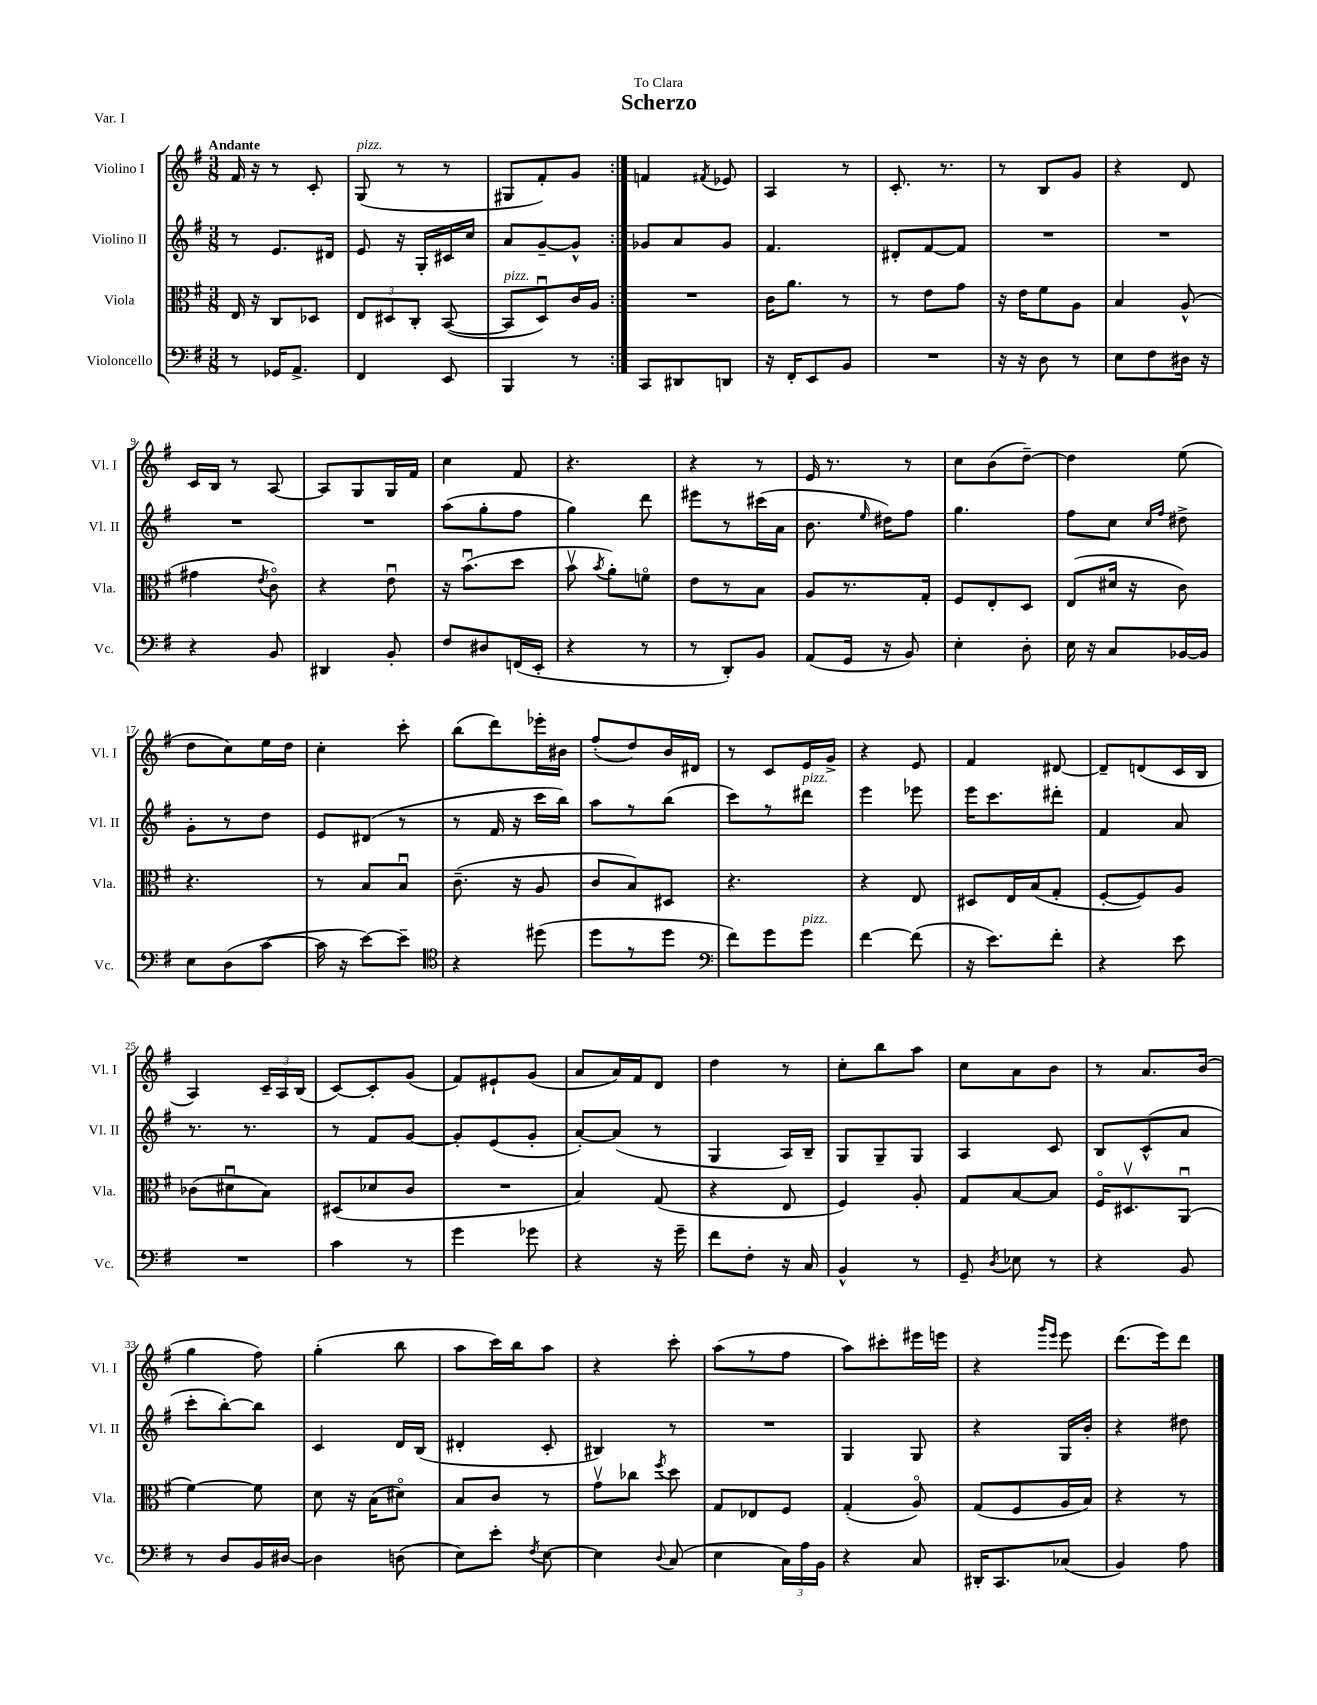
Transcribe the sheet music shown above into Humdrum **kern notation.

**kern	**kern	**kern	**kern
*staff4	*staff3	*staff2	*staff1
*clefF4	*clefC3	*clefG2	*clefG2
*k[f#]	*k[f#]	*k[f#]	*k[f#]
*M3/8	*M3/8	*M3/8	*M3/8
8r	16E/	8r	16f#/
.	16r	.	16r
16GG-/LK	8C/L	8.e/L	8r
8.AA^/J	.	.	.
.	8D-/J	.	8c'/
.	.	16d#/Jk	.
=	=	=	=
4FF#/	12E/L	8e/	(8G/
.	12D#/	.	.
.	.	16r	8r
.	12C'/J	.	.
.	.	16G'/LL	.
8EE/	([8BB/	16c#/	8r
.	.	16cc/JJ	.
=	=	=	=
4BBB/	8BB/]L	8a/L	8G#/L
.	8Du/)	[8g~/	8f#'/)
8r	16c/L	8g^^/]J	8g/J
.	16A/JJ	.	.
=:|!	=:|!	=:|!	=:|!
8CC/L	4.r	8g-/L	4f/
8DD#/	.	8a/	.
.	.	.	8qf#/
8DD/J	.	8g-/J	8e-/
=	=	=	=
16r	16c\LK	4.f#/	4A/
16FF#'/LK	8.a\J	.	.
8EE/	.	.	.
8BB/J	8r	.	8r
=	=	=	=
4.r	8r	8d#'/L	8.c'/
.	8e\L	[8f#/	.
.	.	.	8.r
.	8g\J	8f#/]J	.
=	=	=	=
16r	16r	4.r	8r
16r	16e\LK	.	.
8D\	8f#\	.	8B/L
8r	8A\J	.	8g/J
=	=	=	=
8E\L	4B/	4.r	4r
8F#\	.	.	.
16D#\Jk	(8A^^/	.	8d/
16r	.	.	.
=	=	=	=
4r	4g#\	4.r	16c/LL
.	.	.	16B/JJ
.	.	.	8r
.	8qe/	.	.
8BB/	8co\)	.	[8A/
=	=	=	=
4DD#/	4r	4.r	8A/]L
.	.	.	8G/
8BB'/	8eu\	.	16G/L
.	.	.	16f#/JJ
=	=	=	=
8F#/L	16r	(8aa\L	4cc\
.	(8.bu\L	.	.
8D#/	.	8gg'\	.
(16FF/L	8dd\J	8ff#\J	8f#/
16EE'/JJ	.	.	.
=	=	=	=
4r	8bv\	4gg\)	4.r
.	8qb/	.	.
.	8a'\L)	.	.
8r	8fo\J	8ddd\	.
=	=	=	=
8r	8e\L	8eee#\L	4r
8DD'/L)	8r	8r	.
8BB/J	8B\J	(16ccc#\L	8r
.	.	16a\JJ	.
=	=	=	=
(8AA/L	8A/L	8.b\	16e/
.	.	.	8.r
16GG/Jk	8.r	.	.
.	.	16qqee/	.
16r	.	16dd#\LK)	.
8BB/)	.	8ff#\J	8r
.	16G'/Jk	.	.
=	=	=	=
4E'\	8F#/L	4.gg\	8cc\L
.	8E'/	.	(8b\
8D'\	8D/J	.	[8dd~\J)
=	=	=	=
16E\	(8E/L	8ff#\L	4dd\]
16r	.	.	.
8C/L	16d#/Jk	8cc\J	.
.	16r	.	.
.	.	16qqcc/LL	.
.	.	16qqff#/JJ	.
[16BB-/L	8c\)	8dd#^\	(8ee\
16BB-/]JJ	.	.	.
=	=	=	=
8E\L	4.r	8g'\L	8dd\L
(8D\	.	8r	8cc\)
[8c\J	.	8dd\J	16ee\L
.	.	.	16dd\JJ
=	=	=	=
16c\]	8r	8e/L	4cc'\
16r	.	.	.
[8e\L)	8B/L	(8d#/J	.
8e~\]J	8Bu/J	8r	8ccc'\
=	=	=	=
*clefC4	*	*	*
4r	(8.c~\	8r	(8bb\L
.	.	16f#/	8ddd\)
.	16r	16r	.
(8dd#\	8A/	16ccc\LL	16eee-'\L
.	.	16bb\JJ)	16b#\JJ
=	=	=	=
8dd\L	8c/L	8aa\L	(8ff#'/L
8r	8B/)	8r	8dd/)
8dd\J	8D#/J	(8bb\J	16b/L
.	.	.	16d#/JJ
=	=	=	=
*clefF4	*	*	*
8f#\L)	4.r	8ccc\L)	8r
8g\	.	8r	8c/L
8g\J	.	8ddd#\J	16e/L
.	.	.	16g^/JJ
=	=	=	=
[4f#\	4r	4eee\	4r
(8f#\]	8E/	8eee-\	8e/
=	=	=	=
16r	8D#/L	16eee\LK	4f#/
8.e\L)	.	8.ccc\	.
.	16E/L	.	.
.	(16B/J	.	.
8f#'\J	8G'/J	8ddd#'\J	[8d#/
=	=	=	=
4r	[8F#'/L	4f#/	8d#~/]L
.	8F#/])	.	(8d/
8e\	8A/J	8a/	16c/L
.	.	.	16B/JJ
=	=	=	=
4.r	(8c-\L	8.r	4A/)
.	8d#u\	.	.
.	.	8.r	.
.	8B\J)	.	24c~/LL
.	.	.	24A/
.	.	.	(24B/JJ
=	=	=	=
4c\	(8D#/L	8r	[8c/L)
.	8d-/	8f#/L	8c'/]
8r	8c/J	[8g/J	(8g/J
=	=	=	=
4g\	4.r	8g'/]L	8f#/L)
.	.	(8e/	8e#`/
8g-\	.	8g'/J	(8g/J
=	=	=	=
4r	4B/)	[8a'/L)	8a/L
.	.	(8a/]J	16a/L)
.	.	.	16f#/J
16r	(8G/	8r	8d/J
16g~\	.	.	.
=	=	=	=
8f#\L	4r	4G/	4dd\
8F#'\J	.	.	.
16r	8E/	16A/LL)	8r
16C/	.	16B~/JJ	.
=	=	=	=
4BB^^/	4F#/)	8G/L	8cc'\L
.	.	8G~/	8bb\
8r	8A'/	8G/J	8aa\J
=	=	=	=
8GG~/	8G/L	4A/	8cc\L
8qD/	.	.	.
8E-\	[8B/	.	8a\
8r	8B/]J	8c/	8b\J
=	=	=	=
4r	16F#o/LK	8B/L	8r
.	8.D#v/	.	.
.	.	(8c^^/	8.a/L
8BB/	(8AAu/J	8a/J	.
.	.	.	(16b/Jk
=	=	=	=
8r	[4f#\)	8ccc'\L	4gg\
8D/L	.	[8bb'\)	.
16BB/L	8f#\]	8bb\]J	8ff#\)
[16D#/JJ	.	.	.
=	=	=	=
4D#\]	8d\	4c/	(4gg'\
.	16r	.	.
.	(16B\LK	.	.
(8D\	8d#o\J)	16d/LL	8bb\
.	.	(16B/JJ	.
=	=	=	=
8E\L)	8B/L	4d#'/	8aa\L
8e'\J	8c/J	.	16ccc\L)
.	.	.	16bb\J
8qF#/	.	.	.
[8E\	8r	8c'/	8aa\J
=	=	=	=
4E\]	8gv\L	4B#/)	4r
.	8cc-\J	.	.
8qqD/	8qff#/	.	.
(8C/	8dd\	8r	8ccc'\
=	=	=	=
4E\	8G/L	4.r	(8aa\L
.	8E-/	.	8r
24C\LL)	8F#/J	.	8ff#\J
24A\	.	.	.
24BB\JJ	.	.	.
=	=	=	=
4r	(4G'/	4G/	8aa\L)
.	.	.	8ccc#'\
8C/	8Ao/)	8G/	16eee#\L
.	.	.	16eee\JJ
=	=	=	=
16DD#'/LK	(8G/L	4r	4r
8.CC/	.	.	.
.	8F#/	.	.
.	.	.	16qqggg/LL
.	.	.	16qqeee/JJ
(8C-/J	16A/L	16G/LL	8eee\
.	16B/JJ)	16b'/JJ	.
=	=	=	=
4BB/)	4r	4r	(8.ddd\L
.	.	.	16eee\k)
8A\	8r	8dd#\	8ddd\J
==	==	==	==
*-	*-	*-	*-
